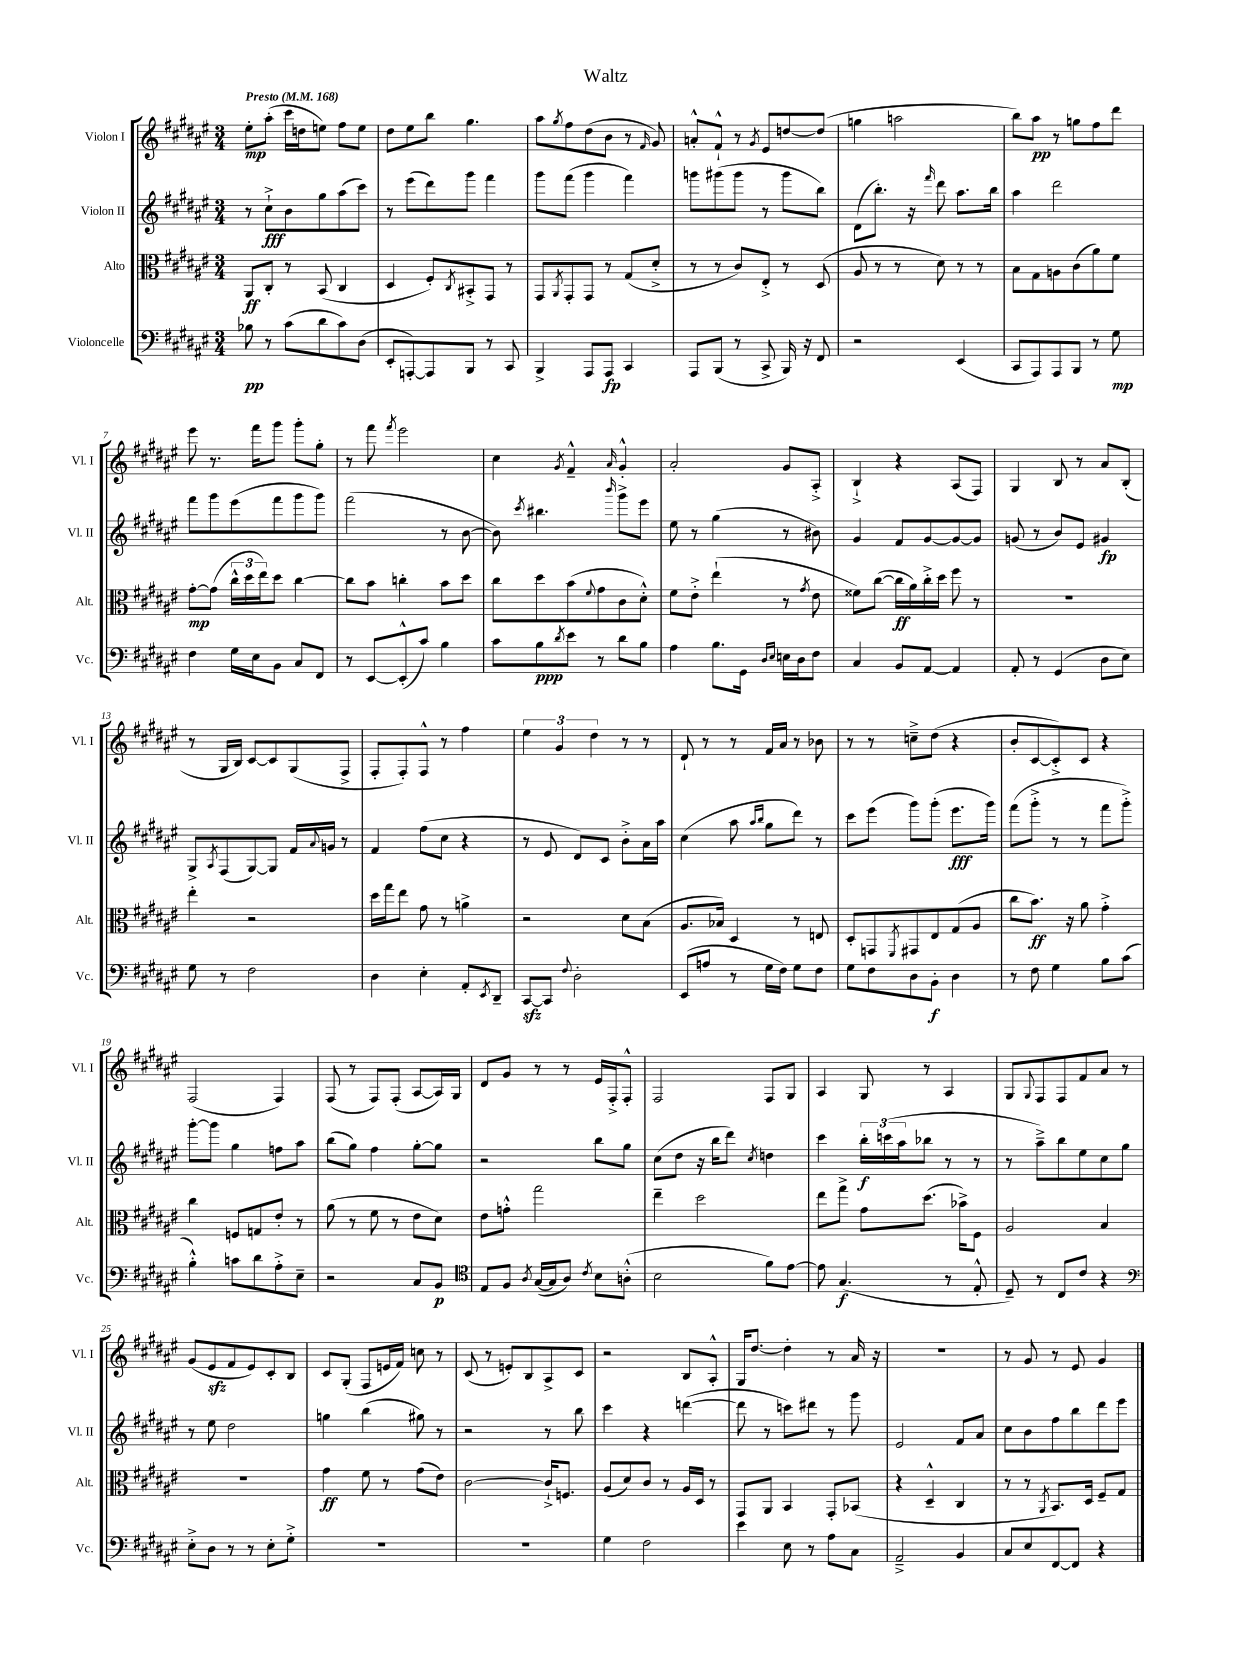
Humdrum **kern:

**kern	**kern	**kern	**kern
*staff4	*staff3	*staff2	*staff1
*clefF4	*clefC3	*clefG2	*clefG2
*k[f#c#g#d#a#e#]	*k[f#c#g#d#a#e#]	*k[f#c#g#d#a#e#]	*k[f#c#g#d#a#e#]
*M3/4	*M3/4	*M3/4	*M3/4
*MM168	*MM168	*MM168	*MM168
8B-	8AA#	8r	8ee#'
8r	8C#'	8cc#`^	(8aa#'
(8c#	8r	8b	16ccc#
.	.	.	16dd
8d#	(8BB	8gg#	8ee)
8c#)	4C#	(8aa#	8ff#
(8D#	.	8ccc#)	8ee
=	=	=	=
8EE#'	4D#	8r	8dd#
[8AAA')	.	(8eee#	8ee#
8AAA]	8F#')	8ddd#)	8bb
.	8qC#	.	.
8BBB	8BB#'^	8ggg#	4.gg#
8r	8GG#	4fff#	.
8CC#	8r	.	.
=	=	=	=
4BBB^	8GG#	8ggg#	8aa#
.	8qAA#	.	8qgg#
.	8GG#'	(8fff#	8ff#
8AAA#	8GG#	4ggg#	(8dd#
8AAA#	8r	.	8b
4CC#	(8G#	4fff#)	8r
.	.	.	16qqf#
.	8d#'^	.	8g#)
=	=	=	=
8AAA#	8r	8ggg	8a'^^
(8BBB	8r	(8ggg#	8f#`^^
8r	8c#)	8ggg#	8r
.	.	.	8qg#
8CC#^	8E#'^	8r	8e#
16BBB)	8r	8ggg#	[8dd
16r	.	.	.
8FF#	(8D#	8bb)	(8dd]
=	=	=	=
2r	8A#	(8d#	4gg
.	8r	8.bb')	.
.	8r	.	2aa
.	.	16r	.
.	.	16qqfff#	.
.	8d#)	8ddd#	.
(4EE#	8r	8.aa#	.
.	8r	.	.
.	.	16bb	.
=	=	=	=
8CC#	8B	4aa#	8bb)
8AAA#)	8G#	.	8aa#
8AAA#	8A	2ddd#	8r
8BBB	(8c#	.	8gg
8r	8a#)	.	8ff#
8G#	8f#	.	8ddd#
=	=	=	=
4F#	[8g#'	8fff#	8eee#
.	(8g#]	8ggg#	8.r
16G#	24cc#^^	(8eee#	.
.	24dd#	.	.
16E#	.	.	16fff#
.	24ee#)	.	.
8BB	8dd#	8fff#	8ggg#
8C#	[4cc#	8ggg#	8ggg#'
8FF#	.	8ggg#)	8gg#'
=	=	=	=
8r	8cc#]	(2fff#	8r
[8EE#	8b	.	8fff#
.	.	.	8qfff#
(8EE#'^^]	4cc'	.	2eee#
8c#)	.	.	.
4B	8b	8r	.
.	8dd#	[8b	.
=	=	=	=
8c#	8cc#	8b])	4cc#
.	.	8qccc#	.
8B	8dd#	4.bb#	.
8qd#	.	.	8qg#
8e#	(8b	.	4f#~^^
.	8qqf#	.	.
8r	8g#	.	.
.	.	16qqbbb	16qqa#
8d#	8c#	8ggg#^	4g#'^^
8B	8d#'^^)	8eee#	.
=	=	=	=
4A#	8f#	8ee#	2a#'
.	8e#'^	8r	.
8.B	(4ee#`	(4gg#	.
16GG#	.	.	.
16qqD#	.	.	.
16qqE#	.	.	.
16E	8r	8r	8g#
16D#	.	.	.
.	8qg#	.	.
8F#	8e#	8b#)	8A#'^
=	=	=	=
4C#	8f##)	4g#	4B`^
.	([8cc#	.	.
8BB	16cc#]	8f#	4r
.	16a#)	.	.
[8AA#	16cc#'^	[8g#	.
.	16dd#	.	.
4AA#]	8ff#	8g#_	(8A#
.	8r	8g#]	8F#)
=	=	=	=
8AA#'	2.r	(8g	4G#
8r	.	8r	.
(4GG#	.	8b)	8B
.	.	8e#	8r
8D#	.	4g#	8a#
8E#)	.	.	(8B'
=	=	=	=
8G#	4ee#'	8G#^	8r
.	.	8qA#	.
8r	.	(8F#	16G#
.	.	.	16B)
2F#	2r	[8G#)	[8c#
.	.	8G#]	8c#]
.	.	16f#	(8G#
.	.	8qqa#	.
.	.	16g	.
.	.	8r	8F#^
=	=	=	=
4D#	16dd#	4f#	8F#'
.	16gg#	.	.
.	8ee#	.	8F#')
4E#'	8g#	(8ff#	8F#^^
.	8r	8cc#	8r
8AA#'	4a^	4r	4ff#
8qEE#	.	.	.
8DD#~	.	.	.
=	=	=	=
[8CC#	2r	8r	6ee#
8CC#]	.	8e#	.
.	.	.	6g#
8qqF#	.	.	.
2D#'	.	8d#)	.
.	.	.	6dd#
.	.	8c#	.
.	8d#	8b'^	8r
.	(8B	16a#	8r
.	.	16aa#	.
=	=	=	=
(8EE#	8.A#	(4cc#	8d#`
8A	.	.	8r
.	16B-)	.	.
8r	4D#	8aa#	8r
.	.	16qqaa#	.
.	.	16qqbb	.
16G#	.	8gg#	16f#
16F#)	.	.	16a#
8G#	8r	8ddd#)	8r
8F#	8E	8r	8b-
=	=	=	=
8G#	8D#'	8ccc#	8r
8F#	8GG	(8eee#	8r
.	8qFF#	.	.
8D#	8GG#	8ggg#)	8cc~^
8BB'	8E#	(8ggg#'	(8dd#
4D#	(8G#	8.eee#	4r
.	8A#	.	.
.	.	16ggg#)	.
=	=	=	=
8r	8cc#	(8fff#	8b'
8F#	8.b)	8ggg#'^	[8c#
4G#	.	8r	8c#'^])
.	16r	.	.
.	8a#	8r	8c#
8B	4g#'^	8fff#	4r
(8c#	.	8ggg#'^)	.
=	=	=	=
4B'^^)	4cc#	[8ggg#'	(2F#
.	.	8ggg#]	.
8c	8F	4gg#	.
8d#	8G	.	.
8A#'^	8e#'	8ff	4F#)
8E#~	8r	8aa#	.
=	=	=	=
2r	(8a#	(8bb	(8F#
.	8r	8gg#)	8r
.	8f#	4ff#	8F#)
.	8r	.	(8F#'
8C#	8e#	[8gg#'	[8A#
8BB	8d#)	8gg#]	16A#])
.	.	.	16G#
=	=	=	=
*clefC4	*	*	*
8E#	8e#	2r	8d#
8F#	8g'^^	.	8g#
8qA#	.	.	.
([16G#	2gg#	.	8r
16G#]	.	.	.
8A#)	.	.	8r
8qc#	.	.	.
8B	.	8bb	16e#
.	.	.	16F#'^
(8A'^^	.	8gg#	8F#'^^
=	=	=	=
2B	4ee#~	(8cc#	2F#
.	.	8dd#	.
.	2dd#	16r	.
.	.	16bb	.
.	.	8ddd#)	.
.	.	8qcc#	.
8f#)	.	4dd	8F#
[8e#	.	.	8G#
=	=	=	=
8e#]	8ee#	4ccc#	4A#
(4.G#	8gg#^	.	.
.	8g#	24bb'	8G#
.	.	(24ccc	.
.	.	24aa#	.
.	(8.dd#	8bb-	8r
8r	.	8r	4A#
.	16b-^)	.	.
8E#'^^	8F#	8r	.
=	=	=	=
8D#~)	2A#	8r	8G#
.	.	.	8qqG#
8r	.	8aa#~^)	8F#
8C#	.	8bb	8F#
8c#	.	8ee#	8f#
4r	4B	8cc#	8a#
.	.	8gg#	8r
=	=	=	=
*clefF4	*	*	*
8E#'^	2.r	8r	(8g#
8D#	.	8ee#	8e#
8r	.	2dd#	8f#
8r	.	.	8e#)
8E#'	.	.	8c#'
8G#'^	.	.	8B
=	=	=	=
2.r	4g#	4gg	8c#
.	.	.	(8G#'
.	8f#	(4bb	8F#
.	8r	.	16e
.	.	.	16f#)
.	(8g#	8gg#)	8cc
.	8e#)	8r	8r
=	=	=	=
2.r	[2c#	2r	(8c#
.	.	.	8r
.	.	.	8e')
.	.	.	8B
.	16c#`^]	8r	8A#^
.	8.F	.	.
.	.	8bb	8c#
=	=	=	=
4G#	(8A#	4ccc#	2r
.	8d#)	.	.
2F#	8c#	4r	.
.	8r	.	.
.	16A#	([4ddd	8B
.	16D#	.	.
.	8r	.	8A#'^^
=	=	=	=
4e#	8GG#	8ddd]	16G#
.	.	.	[8.dd#
.	8AA#	8r	.
8E#	4BB	8ccc)	4dd#']
8r	.	8ddd#	.
8A#	8GG#'	8r	8r
8C#	(8BB-	8ggg#	16a#
.	.	.	16r
=	=	=	=
2AA#~^	4r	2e#	2.r
.	4D#~^^	.	.
4BB	4C#	8f#	.
.	.	8a#	.
=	=	=	=
8C#	8r	8cc#	8r
8E#	8r	8b	8g#
.	8qAA#	.	.
[8FF#	8.BB)	8ff#	8r
8FF#]	.	8bb	8e#
.	16D#	.	.
4r	8F#~	8ddd#	4g#
.	8G#	8eee#	.
==	==	==	==
*-	*-	*-	*-
